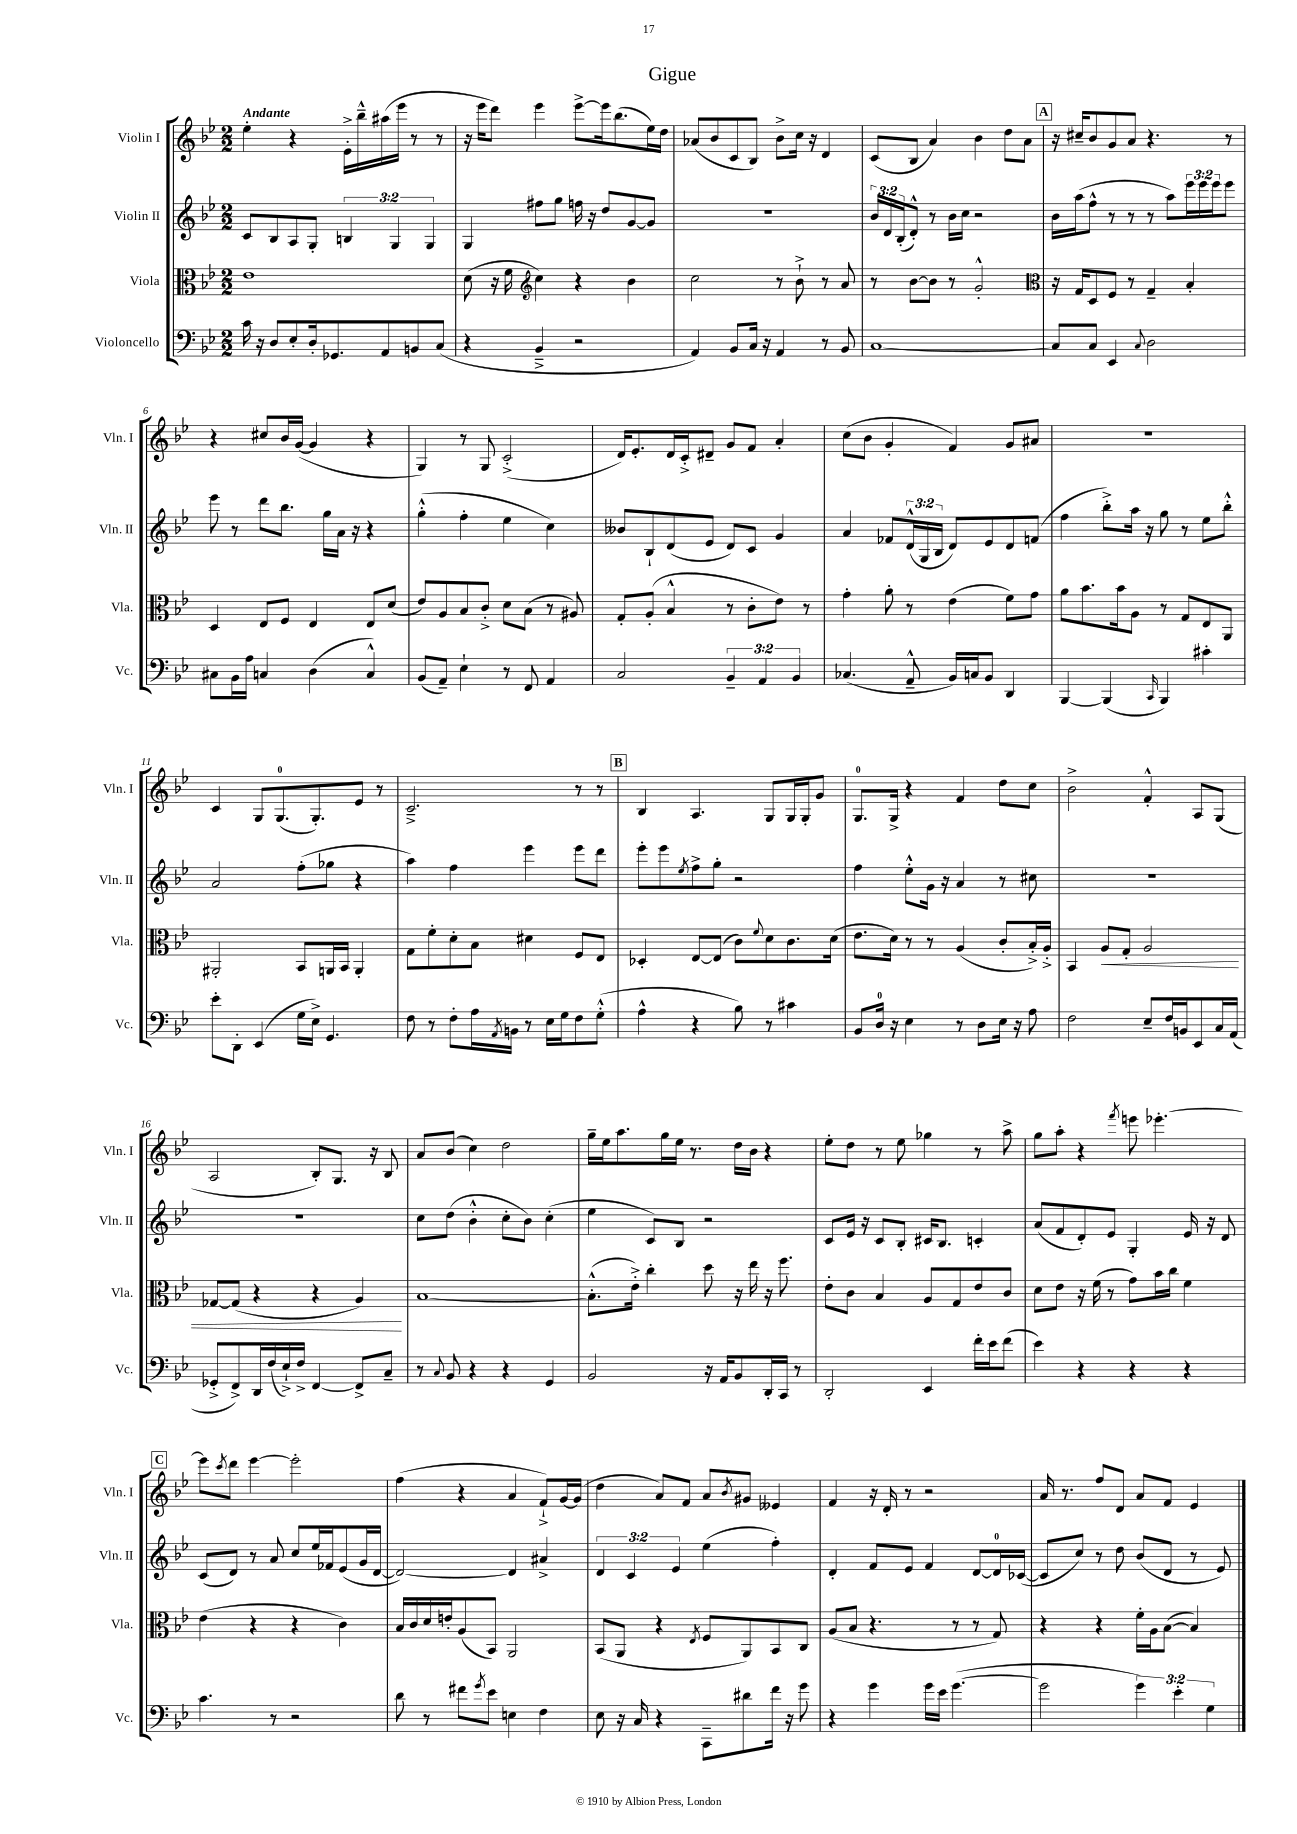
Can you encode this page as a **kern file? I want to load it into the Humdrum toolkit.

**kern	**kern	**dynam	**kern	**kern
*part4	*part3	*part3	*part2	*part1
*staff4	*staff3	*staff3	*staff2	*staff1
*I"Violoncello	*I"Viola	*	*I"Violin II	*I"Violin I
*I'Vc.	*I'Vla.	*	*I'Vln. II	*I'Vln. I
*clefF4	*clefC3	*	*clefG2	*clefG2
*k[b-e-]	*k[b-e-]	*	*k[b-e-]	*k[b-e-]
*M2/2	*M2/2	*	*M2/2	*M2/2
=1	=1	=1	=1	=1
!	!	!	!	!LO:TX:a:B:t=Andante
16c\	1e-	.	8c/L	4ee-'\
16r	.	.	.	.
8D/L	.	.	8B-/	.
8E-'/	.	.	8A/	4r
16D'/k	.	.	8G'/J	.
8.GG-X/	.	.	.	.
.	.	.	6Bn/	16e-'^\LL
.	.	.	.	16bb-~^^\
8AA/	.	.	.	(16aa#X\
.	.	.	6G/	.
.	.	.	.	16eee-\JJ
8BBn/	.	.	.	8r
.	.	.	6G/	.
(8C/J	.	.	.	8r
=2	=2	=2	=2	=2
4r	(8d\	.	4G/	16r
.	.	.	.	16eee-\KL
.	16r	.	.	8ddd\J)
.	16f\	.	.	.
*	*clefG2	*	*	*
4BB-~^/	4cc\)	.	8ff#X\L	4eee-\
.	.	.	8gg\J	.
2r	4r	.	16ffn\	[8eee-^\L
.	.	.	16r	.
.	.	.	8dd/L	16eee-\k]
.	.	.	.	(8.bb-\
.	4b-\	.	[8g/	.
.	.	.	8g/J]	16ee-\L)
.	.	.	.	16dd\JJ
=3	=3	=3	=3	=3
4AA/)	2cc\	.	1r	(8a-X/L
.	.	.	.	8b-/
8BB-/L	.	.	.	8c/
16C/Jk	.	.	.	8B-/J)
16r	.	.	.	.
4AA/	8r	.	.	8b-^\L
.	8b-`^\	.	.	16cc\Jk
.	.	.	.	16r
8r	8r	.	.	4d/
8BB-/	8a/	.	.	.
=4	=4	=4	=4	=4
[1C	8r	.	24b-/LL	(8c/L
.	.	.	24d/	.
.	.	.	(24B-'/J	.
.	[8b-\L	.	8d'^^/J)	8B-/J
.	8b-\J]	.	8r	4a/)
.	8r	.	16b-\LL	.
.	.	.	16cc\JJ	.
.	2g'^^/	.	2r	4b-\
.	.	.	.	8dd\L
.	.	.	.	8a\J
!!LO:REH:place=s1:t=A
=5	=5	=5	=5	=5
*	*clefC3	*	*	*
8C/L]	16r	.	16b-\LL	16r
.	16G/KL	.	(16aa\J	16cc#X~/KL
8C/J	8D/	.	8ff^^\J	8b-/
4EE-/	8F/J	.	8r	8g/
.	8r	.	8r	8a/J
8qqC/	.	.	.	.
2D\	4G~/	.	8r	4.r
.	.	.	8aa\L)	.
.	4B-'/	.	24eee-\L	.
.	.	.	24eee-\	.
.	.	.	24eee-\J	.
.	.	.	8eee-\J	8r
!!LO:LB:g=z
=6	=6	=6	=6	=6
8C#X\L	4D/	.	8eee-\	4r
16BB-\L	.	.	8r	.
16A\JJ	.	.	.	.
4Cn/	8E-/L	.	8ddd\L	8cc#X/L
.	8F/J	.	8.bb-\J	16b-/L
.	.	.	.	([16g/JJ
(4D\	4E-/	.	.	4g/]
.	.	.	16gg\LL	.
.	.	.	16a\JJ	.
.	.	.	16r	.
4C^^/)	8E-/L	.	4r	4r
.	(8d/J	.	.	.
=7	=7	=7	=7	=7
(8BB-/L	8e-/L)	.	(4gg'^^\	4G/)
8AA~/J)	8A/	.	.	.
4E-`\	8B-/	.	4ff'\	8r
.	8c'^/J	.	.	8G/
8r	8d\L	.	4ee-\	(2c'^/
8FF/	(8B-\J	.	.	.
4AA/	8r	.	4cc\)	.
.	8A#X/)	.	.	.
=8	=8	=8	=8	=8
2C/	8G'/L	.	8b--X/L	16d/KL)
.	.	.	.	8.e-'/
.	(8A'/J	.	8B-`/	.
.	4B-^^/	.	(8d/	16d/L
.	.	.	.	16c'^/J
.	.	.	8e-/J	8d#X~/J
6BB-~/	8r	.	8d/L)	8g/L
.	8c'\L	.	8c/J	8f/J
6AA/	.	.	.	.
.	8e-\J)	.	4g/	4a'/
6BB-/	.	.	.	.
.	8r	.	.	.
=9	=9	=9	=9	=9
(4.C-X/	4g'\	.	4a/	(8cc\L
.	.	.	.	8b-\J
.	8a'\	.	8f-X/L	4g'/
8AA~^^/	8r	.	(24d^^/L	.
.	.	.	24G/	.
.	.	.	24B-/JJ	.
16BB-/LL)	(4e-\	.	8d/L)	4f/)
16Cn/J	.	.	.	.
8BB-/J	.	.	8e-/	.
4DD/	8f\L)	.	8d/	8g/L
.	8g\J	.	(8fn/J	8a#X/J
=10	=10	=10	=10	=10
[4BBB-/	8a\L	.	4ff\	1r
.	8.b-\	.	.	.
(4BBB-/]	.	.	8bb-'^\L)	.
.	16b-\k	.	.	.
.	8A\J	.	16aa\Jk	.
.	.	.	16r	.
16qqCC/	.	.	.	.
4BBB-/)	8r	.	8gg\	.
.	8G/L	.	8r	.
4c#X'\	8E-/	.	8ee-\L	.
.	8AA/J	.	8bb-'^^\J	.
!!LO:LB:g=z
=11	=11	=11	=11	=11
8e-'\L	2AA#X'/	.	2a/	4c/
8DD'\J	.	.	.	.
(4EE-/	.	.	.	8G/L
.	.	.	.	(8.G/
16G\LL	8BB-/L	.	(8ff'\L	.
16E-^\JJ)	.	.	.	8.G'/)
4.GG/	16AAn/L	.	8gg-X\J	.
.	16BB-/JJ	.	.	.
.	4AA'/	.	4r	8e-/J
.	.	.	.	8r
=12	=12	=12	=12	=12
8F\	8G\L	.	4aa\)	2.c~^/
8r	8f'\	.	.	.
8F'\L	8d'\	.	4ff\	.
16A\L	8B-\J	.	.	.
8qAA/	.	.	.	.
16BBn\JJ	.	.	.	.
8r	4d#X\	.	4eee-\	.
16E-\LL	.	.	.	.
16G\J	.	.	.	.
8F\	8F/L	.	8eee-\L	8r
(8G'^^\J	8E-/J	.	8ddd\J	8r
!!LO:REH:place=s1:t=B
=13	=13	=13	=13	=13
4A^^\	4D-X'/	.	8eee-'\L	4B-/
.	.	.	8eee-\	.
.	.	.	8qee-/	.
4r	[8E-/L	.	8ff^\	4.A/
.	(8E-/J]	.	8gg'\J	.
8B-\)	8c\L)	.	2r	.
.	8qqf/	.	.	.
8r	8d\	.	.	8G/L
4c#X\	8.c\	.	.	16G/L
.	.	.	.	16G'/J
.	.	.	.	8g/J
.	(16d\Jk	.	.	.
=14	=14	=14	=14	=14
8BB-/L	8.e-\L	.	4ff\	8.G/L
16D/Jk	.	.	.	.
16r	16d\Jk)	.	.	16G^/Jk
4E-\	8r	.	8ee-'^^\L	4r
.	8r	.	16g\Jk	.
.	.	.	16r	.
8r	(4A/	.	4a/	4f/
8D\L	.	.	.	.
16E-\Jk	8c'/L	.	8r	8dd\L
16r	.	.	.	.
8A\	16B-'^/L)	.	8cc#X\	8cc\J
.	16A'^/JJ	.	.	.
=15	=15	=15	=15	=15
2F\	4BB-/	.	1r	2b-^\
!	!	!LO:HP:b	!	!
.	8A/L	<	.	.
.	8G'/J	.	.	.
8E-~/L	2A/	.	.	4f'^^/
16F/L	.	.	.	.
16BBn/J	.	.	.	.
8EE-/	.	.	.	8A/L
16C/L	.	.	.	(8G/J
(16AA/JJ	.	.	.	.
!!LO:LB:g=z
=16	=16	=16	=16	=16
8GG-X'^/L	[8G-X/L	.	1r	2A/
8FF^/)	(8G-/J]	.	.	.
16DD/L	4r	.	.	.
(16F/	.	.	.	.
16E-`^/)	.	.	.	.
16F^/JJ	.	.	.	.
[4FF/	4r	.	.	8B-'/L)
.	.	.	.	8.G/J
8FF^/L]	4A/)	.	.	.
.	.	.	.	16r
8C~/J	.	.	.	8B-/
.	.	[	.	.
=17	=17	=17	=17	=17
8r	[1B-	.	8cc\L	8a/L
8qqC/	.	.	.	.
8BB-/	.	.	(8dd\J	(8b-/J
4r	.	.	4b-'^^\	4cc\)
4r	.	.	8cc'\L	2dd\
.	.	.	8b-\J)	.
4GG/	.	.	(4cc'\	.
=18	=18	=18	=18	=18
2BB-/	(8.B-'^^\L]	.	4ee-\	16gg~\LL
.	.	.	.	16ee-\J
.	.	.	.	8.aa\
.	16e-'^\Jk)	.	.	.
.	4cc'\	.	8c/L)	.
.	.	.	.	16gg\L
.	.	.	8B-/J	16ee-\JJ
.	.	.	.	8.r
16r	8dd\	.	2r	.
16AA/KL	.	.	.	.
8BB-/	16r	.	.	16dd\LL
.	16ee-\	.	.	16b-\JJ
16DD'/L	16r	.	.	4r
16CC/JJ	8.ff\	.	.	.
8r	.	.	.	.
=19	=19	=19	=19	=19
2DD'/	8e-'\L	.	8c/L	8ee-'\L
.	8c\J	.	16e-/Jk	8dd\J
.	.	.	16r	.
.	4B-/	.	8c/L	8r
.	.	.	8B-'/J	8ee-\
4EE-/	8A/L	.	16c#X/KL	4gg-X\
.	.	.	8.B-/J	.
.	8G/	.	.	.
16f'\LL	8e-/	.	4cn'/	8r
16e-\J	.	.	.	.
(8f\J	8c/J	.	.	8aa^\
=20	=20	=20	=20	=20
4e-\)	8d\L	.	(8a/L	8gg\L
.	8e-\J	.	8f/	8aa'\J
4r	16r	.	8d'/)	4r
.	(16f\	.	.	.
.	8r	.	8e-/J	.
.	.	.	.	8qfff/
4r	8g\L)	.	4G'/	8eeen\
.	16b-\L	.	.	[4.eee-X'\
.	16cc\JJ	.	.	.
4r	4f\	.	16e-/	.
.	.	.	16r	.
.	.	.	8d/	.
!!LO:LB:g=z
!!LO:REH:place=s1:t=C
=21	=21	=21	=21	=21
4.c\	(4e-\	.	(8c/L	8eee-\L]
.	.	.	.	8qccc/
.	.	.	8d/J)	8ddd\J
.	4r	.	8r	[4eee-\
8r	.	.	8a/	.
2r	4r	.	8cc/L	2eee-'\]
.	.	.	16ee-/L	.
.	.	.	16f-X/J	.
.	4c\)	.	(8e-/	.
.	.	.	16g/L	.
.	.	.	[16d/JJ	.
=22	=22	=22	=22	=22
8d\	16B-/LL	.	2d/_)	(4ff\
.	16c/	.	.	.
8r	16d/	.	.	.
.	16en'/J	.	.	.
8f#X\L	(8A/	.	.	4r
8qg/	.	.	.	.
8e-\J	8BB-/J)	.	.	.
4En\	2AA/	.	4d/]	4a/
4F\	.	.	4a#X^/	8f`^/L)
.	.	.	.	[16g/L
.	.	.	.	(16g/JJ]
=23	=23	=23	=23	=23
8E-\	(8BB-/L	.	6d/	4dd\
16r	8AA/J	.	.	.
.	.	.	6c/	.
16C/	.	.	.	.
4r	4r	.	.	8a/L)
.	.	.	6e-/	.
.	.	.	.	8f/J
.	8qE-/	.	.	.
8CC~\L	8F/L	.	(4ee-\	8a/L
.	.	.	.	8qb-/
8d#X\	8AA/)	.	.	8g#X/J
16f\Jk	8BB-/	.	4ff'\)	4e--X/
16r	.	.	.	.
8g\	8C/J	.	.	.
=24	=24	=24	=24	=24
4r	(8A/L	.	4d'/	4f/
.	8B-/J	.	.	.
4g\	4.r	.	8f/L	16r
.	.	.	.	16d'/
.	.	.	8e-/J	8r
16g\LL	.	.	4f/	2r
16e-\JJ	.	.	.	.
([4.g\	8r	.	.	.
.	8r	.	[8d/L	.
.	8G/)	.	16d/L]	.
.	.	.	([16c-X/JJ	.
=25	=25	=25	=25	=25
2g\]	4r	.	8c-/L]	16a/
.	.	.	.	8.r
.	.	.	8cc/J)	.
.	4r	.	8r	8ff/L
.	.	.	8dd\	8d/J
6g\)	16f'\LL	.	(8b-/L	8a/L
.	16A\J	.	.	.
.	([8B-\J	.	8d/J	8f/J
6e-'\	.	.	.	.
.	4B-/])	.	8r	4e-/
6G\	.	.	.	.
.	.	.	8e-/)	.
==	==	==	==	==
*-	*-	*-	*-	*-
